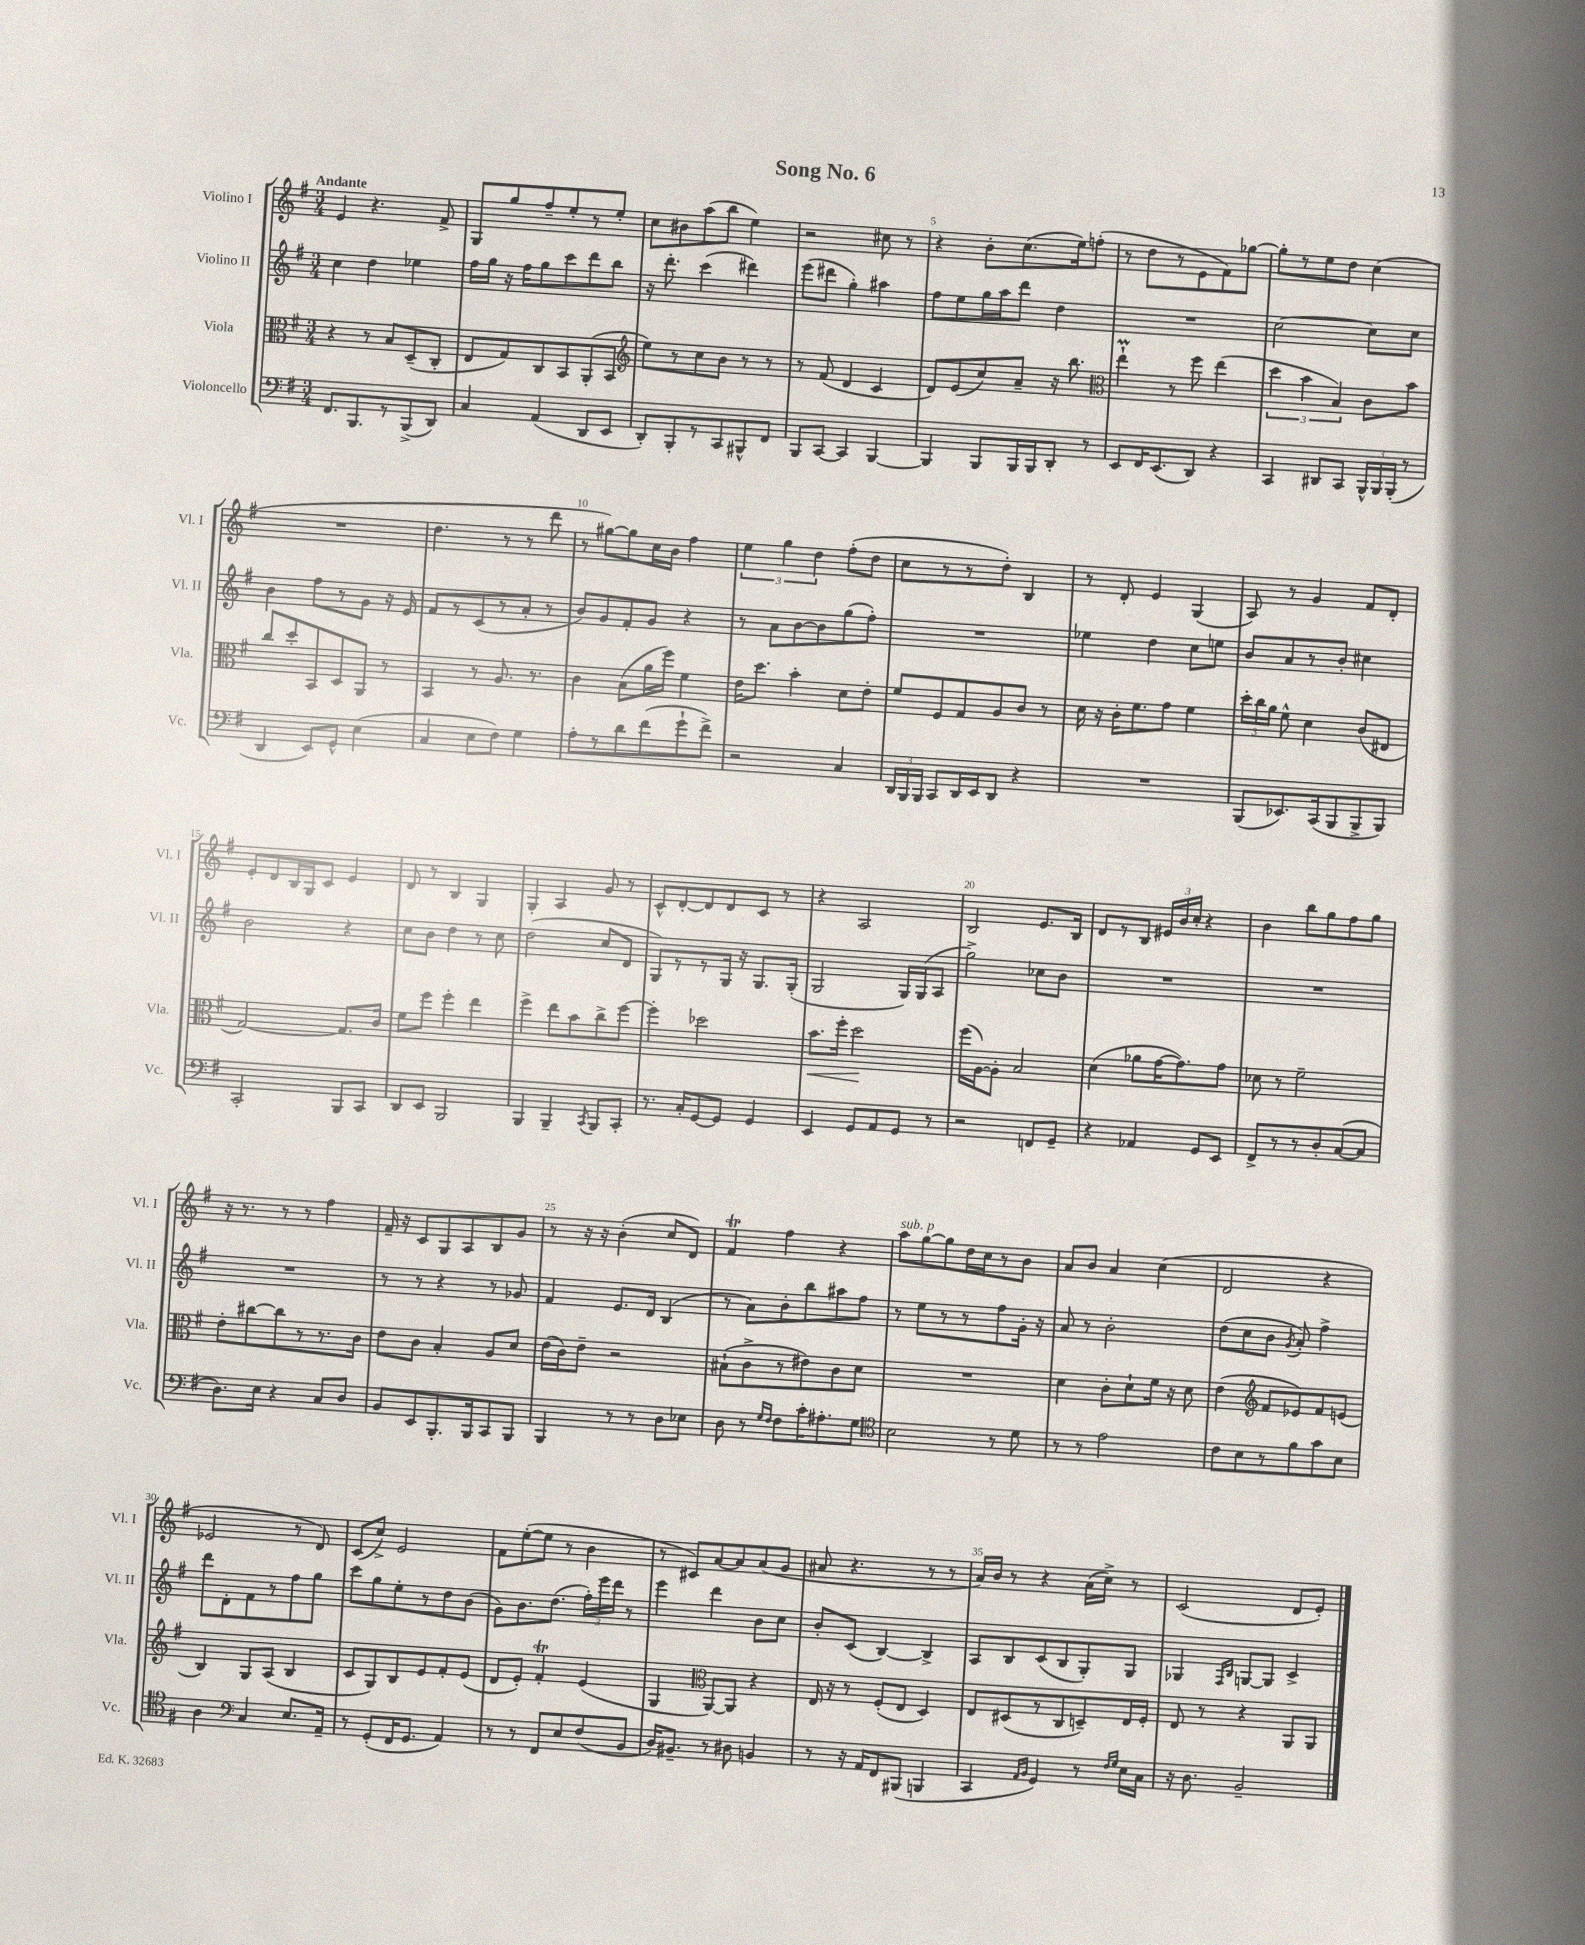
\header { title = "Song No. 6" }
<<
\new StaffGroup <<
\new Staff = "s0" \with { instrumentName = "Violino I" shortInstrumentName = "Vl. I" } {
    \clef treble \key g \major \numericTimeSignature \time 3/4 \tempo "Andante"
    \autoBeamOff e'4 r4. fis'8-> |
    g8[ g''8 fis''8-- e''8-. r8 e''8]-. |
    c''8[ bis'8 a''8( b''8] e''4) |
    r2 cis''8 r8 |
    r4 b'8[-. c''8.( e''16) f''8]-.( |
    r8 d''8[ r8 e'8 fis'8) ges''8]~ |
    ges''8[-. r8 e''8 d''8] c''4( |
    R2. |
    d''4. r8 r8 d'''8 |
    r8 gis''8[~) gis''8 c''16 b'16] fis''4 |
    \tuplet 3/2 { e''4 g''4 d''4 } fis''8[-.( d''8] |
    c''8[ r8 r8 d''8]-.) b4 |
    r8 d'8-. e'4 g4( |
    a8) r8 g'4 fis'8[ d'8]-. |
    e'8[-. d'8 b16 g16 c'8] e'4 |
    d'8 r8 b4 g4 |
    g4-. a4 g'8 r8 |
    c'8[-^ d'8~-. d'8 d'8 c'8] r8 |
    r4 a2 |
    b2 e'8.[ b16] |
    d'8[ r8 b8] \tuplet 3/2 { eis'16[ b'16 c''16]-. } r4 |
    b'4 b''8[ g''8 fis''8 g''8] |
    r16 r8. r8 r8 fis''4 |
    fis'16-- r16 c'8[ g8 a8 b8 g'8] |
    r8 r16 r16 b'4-.( c''8[ d'8]) |
    fis'4\trill fis''4 r4 |
    a''8[^\markup { \italic "sub. p" } g''8~ g''8 d''16 c''16 r8 b'8] |
    a'8[ b'8] a'4 c''4( |
    d'2 r4 |
    ees'2 r8 d'8) |
    c'8[( c''8]->) e'2 |
    fis'8[ e''8~-.( e''8] r8 b'4 |
    r8 cis'8[) a'8~ a'8 a'8( g'8] |
    ais'8 r4. r8 r8 |
    a'16[) b'16] r8 r4 a'16[( c''16]->) r8 |
    c'2( d'8[ e'8]-.) \bar "|." |
}
\new Staff = "s1" \with { instrumentName = "Violino II" shortInstrumentName = "Vl. II" } {
    \clef treble \key g \major \numericTimeSignature \time 3/4
    \autoBeamOff c''4 d''4 ees''4 |
    fis''16[ g''16] r16 fis''16[ g''8 c'''8 d'''8 b''8] |
    r16 d'''8.-. c'''4( dis'''4) |
    e'''8[( dis'''8] g''4-.) ais''4 |
    fis''8[ e''8 g''16 a''16 d'''8] d''4 |
    R2. |
    c''2~ c''8[ c''8] |
    b'4 fis''8[ r8 g'8] r16 e'16 |
    fis'8[ r8 c'8( r8 a'8]-. r8 |
    b'8[) g'8 fis'8-. g'8] r4 |
    r8 a'8[ b'8~ b'8 g''8( fis''8]-.) |
    R2. |
    ees''4 d''4 c''8[ e''8] |
    b'8[ a'8 r8 b'8]-. cis''4 |
    b'2 r4 |
    c''8[ b'8] d''4 r8 c''8 |
    d''2( c''8[ d'8] |
    g8[) r8 r8 g16] r16 g8.[ g16]-.( |
    g2 g16[) g16( a8] |
    g''2->) ces''8[ b'8] |
    R2. |
    R2. |
    R2. |
    r8 r8 r4 r8 ges'8 |
    fis'4 e'8.[ d'16] b4( |
    r8 a'8[) b'8-. b''8 ais''8 fis''8] |
    r8 e''8[ r8 r8 fis''8 g'16]-. r16 |
    a'8 r8 b'2-. |
    d''8[( c''8 b'8] \acciaccatura { g'8 } a'8-.) fis''4-> |
    d'''8[ d'8-. fis'8 r8 fis''8 g''8] |
    c'''8[ g''8 e''8-. r8 d''8 b'8]( |
    g'8[) b'8. d''8.]( \tuplet 3/2 { fis''16[-.) e'''16 d'''16] } r8 |
    e'''4 d'''4 b'8[ c''8] |
    b'8[-. c'8]( b4~) b4-> |
    a8[ b8 c'8( b8 g8-.) g8] |
    ges4 \grace { fis16[ b16] } g8[~ g8] c'4-> \bar "|." |
}
\new Staff = "s2" \with { instrumentName = "Viola" shortInstrumentName = "Vla." } {
    \clef alto \key g \major \numericTimeSignature \time 3/4
    \autoBeamOff r4 r8 b8[ d8--( c8]-. |
    e8[ g8) c8 b,8 a,8-.( b,8] |
    \clef treble e''8[) r8 c''8 b'8] r8 r8 |
    r8 fis'8( d'4 c'4 |
    d'8[) e'8( c''8) a'8]-- r16 b''8. |
    \clef alto e''4-!\prall r8 fis''8 e''4( |
    \tuplet 3/2 { d''4 b'4 b4) } c'8[ b'8] |
    c''8[ d''8-. b,8 d8 a,8] r8 |
    b,4 r8 a8. r8. |
    c'4 b8[( a'16 fis''16]) fis'4 |
    e'16[ d''8.] b'4-. d'8[ e'8]-. |
    fis'8[ fis8 g8 a8 c'8] r8 |
    d'16 r16 c'16[-. fis'8. g'8] fis'4 |
    \tuplet 3/2 { d''16[-. c''16 a'16] } fis'8-^ d'4 c'8[( eis8] |
    g2~) g8.[ c'16] |
    fis'8[ fis''8] fis''4-. e''4 |
    fis''4-> e''8[ b'8 c''8-> fis''8]~ |
    fis''4-. des''2 |
    b'8.[\< fis''16]-. d''2\! |
    fis''16[( a16~) a8]-. b2 |
    d'4( aes'8[ g'16~ g'8.) g'8] |
    des'8 r8 fis'2-- |
    e'8[-. cis''8~ cis''8 r8 r8. c'16] |
    e'8[ c'8] b4-. a8[ d'8] |
    e'16[( c'16) e'8]-- r2 |
    bis8[-!( c'8-> r8 eis'8) c'8 d'8] |
    R2. |
    d'4 c'8[-. d'8-! fis'16] r16 d'8 |
    e'4( \clef treble fis'8[ ees'8) fis'8 e'8]( |
    b4) g8[ a8]( b4 |
    c'8[ g8) b8 e'8 fis'8-. e'8]( |
    d'8[ e'8]-.) fis'4-.\trill e'4( |
    g4 \clef alto a,8[~) a,8] r4 |
    e16 r16 r8 fis8[-.( e8] d4) |
    e8[ dis8( r8 c8 d8--) e16 fis16]-. |
    e8 r8 r4 a,8[ a,8] \bar "|." |
}
\new Staff = "s3" \with { instrumentName = "Violoncello" shortInstrumentName = "Vc." } {
    \clef bass \key g \major \numericTimeSignature \time 3/4
    \autoBeamOff fis,8.[ b,,8. r8 b,,8->( d,8]) |
    c4 a,4( d,8[ e,8] |
    d,8[-.) b,,8-. r8 c,8 bis,,8-^ fis,8] |
    b,,8[ c,8]~ c,4 b,,4~ |
    b,,4 b,,8[ b,,16 b,,16 d,8]-. r8 |
    e,8[ fis,16 e,8.( d,8]) r4 |
    c,4 dis,8[ c,8] \tuplet 3/2 { b,,16[-^ b,,16 b,,16]-.( } r8 |
    d,4 e,8[) g,8]-^ e4( |
    c4 e8[ fis8]) g4 |
    a8[-. r8 d'8 fis'8( g'8-! fis'8]->) |
    r2 c4 |
    \tuplet 3/2 { d,16[ b,,16 b,,16] } c,8[ d,16 e,16 d,8] r4 |
    R2. |
    b,,8[( ees,8.) c,16( b,,8 b,,8-> b,,8]) |
    c,2-. b,,8[ c,8] |
    d,8[ e,8] b,,2 |
    b,,4 b,,4-- \acciaccatura { c,8 } b,,8[ c,8]-. |
    r8. c16[-. g,8~ g,8] g,4 |
    e,4 g,8[ a,8 g,8] r8 |
    r2 f,8[ g,8]-- |
    r4 aes,4 g,8[ e,8] |
    fis,8[-> r8 r8 d8-. c8~( c8] |
    d8.[) e16] r4 c8[ d8] |
    b,8[ e,8 b,,8.-. b,,16 c,8 b,,8] |
    b,,4 r8 r8 d8[ ees8] |
    d8 r8 \grace { g16[ fis16] } fis8[ c'16-. ais8.-. g8] |
    \clef tenor b2 r8 d'8 |
    r8 r8 e'2 |
    c'8[ b8 r8 fis'8 g'8 b8] |
    a4 \clef bass c4 e8.[ a,16]-- |
    r8 g,8[-.( fis,16 g,8.] a,4) |
    r8 r8 fis,8[ e8 fis8( b,8] |
    d16[) bis,8.]-- r8 dis8 b,4 |
    r8 r16 a,16[ fis,8 bis,,8]( b,,4 |
    c,4 \grace { a,16[ b,16] } g,4) r8 \grace { fis16[ g16] } e16[ c16] |
    r16 d8. b,2-- \bar "|." |
}
>>
>>
\layout { \context { \Score \override BarNumber.break-visibility = ##(#f #t #t) barNumberVisibility = #(every-nth-bar-number-visible 5) } }
